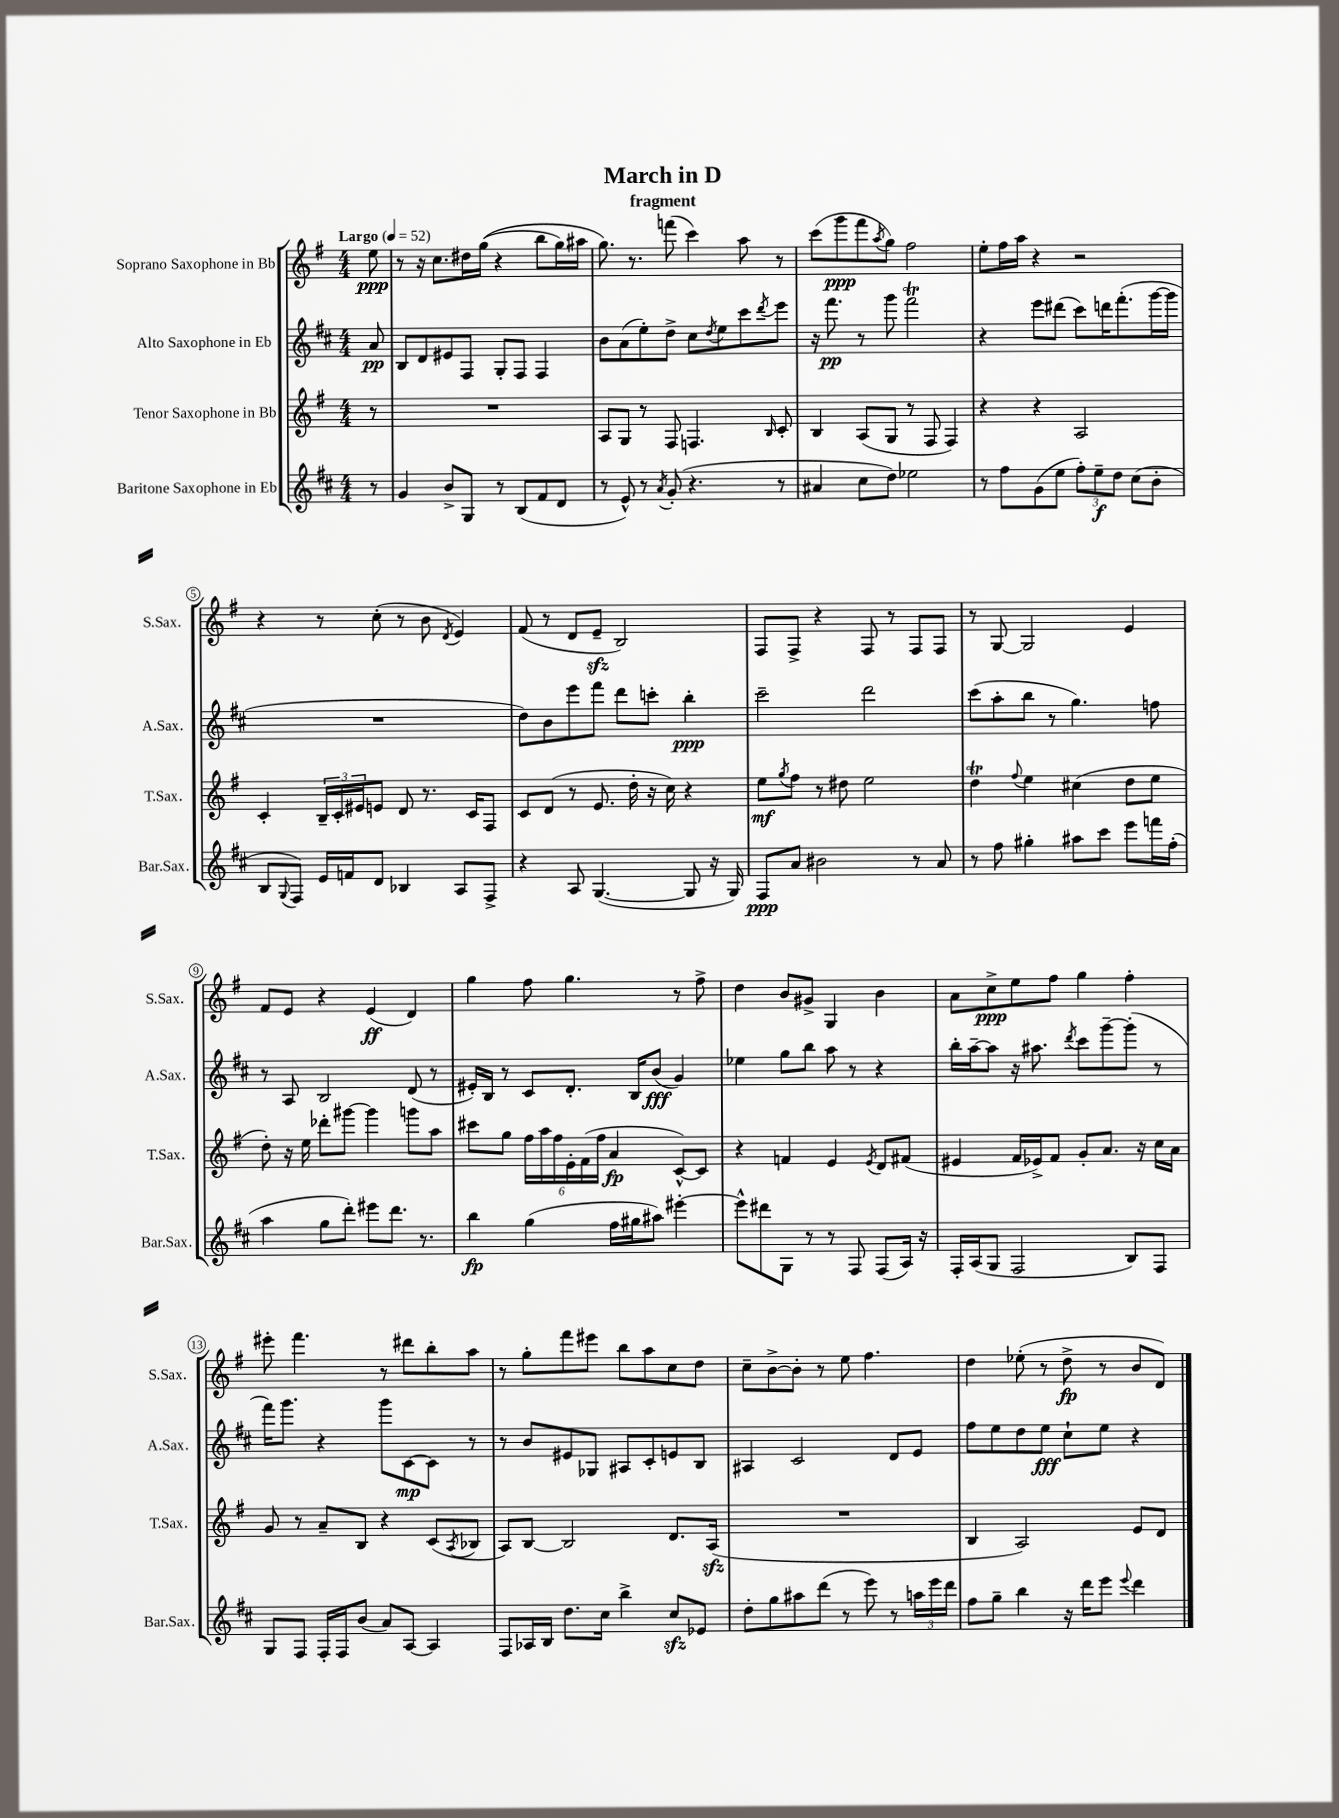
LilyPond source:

\header { title = "March in D" subtitle = "fragment" }
<<
\new StaffGroup <<
\new Staff = "s0" \with { instrumentName = "Soprano Saxophone in Bb" shortInstrumentName = "S.Sax." } {
    \clef treble \key g \major \numericTimeSignature \time 4/4 \partial 8 \tempo "Largo" 4 = 52
    e''8\ppp |
    r8 r16 c''8. dis''16 g''16(\( r4 b''8 g''16) ais''16 |
    g''8.\) r8. f'''8( c'''4) a''8 r8 |
    c'''8( g'''8\ppp fis'''8 \acciaccatura { a''8 } g''8) fis''2 |
    e''8-. fis''16 a''16 r4 r2 |
    r4 r8 c''8-.( r8 b'8 \acciaccatura { d'8 } e'4) |
    fis'8( r8 d'8 e'8--\sfz b2) |
    fis8 fis8-> r4 fis8 r8 fis8 fis8 |
    r8 g8~ g2 e'4 |
    fis'8 e'8 r4 e'4\ff( d'4) |
    g''4 fis''8 g''4. r8 fis''8-> |
    d''4 b'8 gis'8-> g4 b'4 |
    a'8 c''8->\ppp e''8 fis''8 g''4 fis''4-. |
    eis'''8-. fis'''4. r8 dis'''8 b''8-. a''8 |
    r8 g''8-. fis'''8 eis'''8 b''8 a''8 c''8 d''8 |
    c''8-- b'8~-> b'8-. r8 e''8 fis''4. |
    d''4 ees''8-.( r8 d''8->\fp r8 b'8 d'8) \bar "|." |
}
\new Staff = "s1" \with { instrumentName = "Alto Saxophone in Eb" shortInstrumentName = "A.Sax." } {
    \clef treble \key d \major \numericTimeSignature \time 4/4 \partial 8
    a'8\pp |
    b8 d'8 eis'8 fis8 g8-. fis8 fis4 |
    b'8 a'8( e''8-.) d''8-> cis''8 \acciaccatura { d''8 } e''8 cis'''8 \acciaccatura { d'''8 } e'''8 |
    r16 fis'''8.\pp r8 g'''8 fis'''2\trill |
    r4 e'''8 dis'''8( cis'''8) d'''16 fis'''8.-.( g'''16~ g'''16 |
    R1 |
    d''8) b'8 e'''8 fis'''8 d'''8 c'''8-. b''4-.\ppp |
    cis'''2-- d'''2 |
    cis'''8( a''8-. b''8 r8 g''4.) f''8 |
    r8 a8 b2 d'8( r8 |
    eis'16-.) b16 r8 cis'8 d'8.-. b16 b'8\fff( g'4) |
    ees''4 g''8 b''8 a''8 r8 r4 |
    b''16-. a''16~-- a''8 r16 ais''8. \acciaccatura { d'''8 } cis'''8 g'''8~-- g'''8-.( r8 |
    fis'''16) g'''8. r4 g'''8 cis'8~\mp cis'8 r8 |
    r8 b'8 eis'8 ges8 ais8 cis'8-. e'8 b8 |
    ais4 cis'2 d'8 e'8 |
    fis''8 e''8 d''8 e''8\fff cis''8-! e''8 r4 \bar "|." |
}
\new Staff = "s2" \with { instrumentName = "Tenor Saxophone in Bb" shortInstrumentName = "T.Sax." } {
    \clef treble \key g \major \numericTimeSignature \time 4/4 \partial 8
    r8 |
    R1 |
    a8 g8 r8 fis8 f4. \grace { b16 } c'8-. |
    b4 a8( g8 r8 fis8 fis4) |
    r4 r4 a2 |
    c'4-. \tuplet 3/2 { b16-- c'16-. eis'16 } e'8 d'8 r8. c'16 fis8 |
    c'8 d'8( r8 e'8. d''16-. r16 c''16) r4 |
    e''8\mf \acciaccatura { g''8 } fis''8 r8 dis''8 e''2 |
    d''4\trill \appoggiatura { fis''8 } e''4 cis''4( d''8 e''8 |
    d''8-.) r16 e''16 des'''8-. gis'''8~ gis'''4 g'''8 a''8 |
    cis'''8 g''8 \tuplet 6/4 { fis''16 a''16 fis''16 e'16-. fis'16( fis''16 } a'4\fp c'8~-^) c'8 |
    r4 f'4 e'4 \acciaccatura { e'8 } d'8 fis'8( |
    eis'4 fis'16 ees'16->) fis'8 g'8-. a'8. r16 c''16 a'16 |
    g'8 r8 a'8-- b8 r4 c'8( \acciaccatura { a8 } bes8 |
    a8) b8~ b2 d'8. a16\sfz( |
    R1 |
    b4 a2) e'8 d'8 \bar "|." |
}
\new Staff = "s3" \with { instrumentName = "Baritone Saxophone in Eb" shortInstrumentName = "Bar.Sax." } {
    \clef treble \key d \major \numericTimeSignature \time 4/4 \partial 8
    r8 |
    g'4 b'8-> g8 r8 b8( fis'8 d'8 |
    r8 e'8-^) r8 \acciaccatura { a'8 } g'8-.( r4. r8 |
    ais'4 cis''8 d''8) ees''2 |
    r8 fis''8 g'8( e''8 \tuplet 3/2 { fis''8-.) e''8--\f d''8 } cis''8( b'8-. |
    b8 \appoggiatura { g8 } fis8) e'16 f'16 d'8 bes4 a8 fis8-> |
    r4 a8 g4.~( g8 r16 g16) |
    fis8\ppp a'8 bis'2 r8 a'8 |
    r8 fis''8 gis''4-. ais''8 cis'''8 e'''8 f'''16 fis''16-.( |
    a''4 g''8 d'''8-.) eis'''8 d'''8. r8. |
    b''4\fp g''4( fis''16 gis''16 ais''8) eis'''4~-. |
    eis'''8-^ dis'''8 g8 r8 r8 fis8 fis8( a16) r16 |
    fis16-. a16( g8 fis2 b8) fis8 |
    g8 fis8 fis16-. fis16 b'8( a'8) a8~ a4 |
    fis8 aes16 b16 d''8. cis''16 b''4-> cis''8\sfz ees'8 |
    d''8-. g''8 ais''8 d'''8( r8 e'''8) r8 \tuplet 3/2 { a''16 e'''16 d'''16 } |
    fis''8 g''8-- b''4 r16 d'''16 e'''8 \appoggiatura { e'''8 } d'''4 \bar "|." |
}
>>
>>
\layout { \context { \Score \override BarNumber.stencil = #(make-stencil-circler 0.1 0.3 ly:text-interface::print) } }
